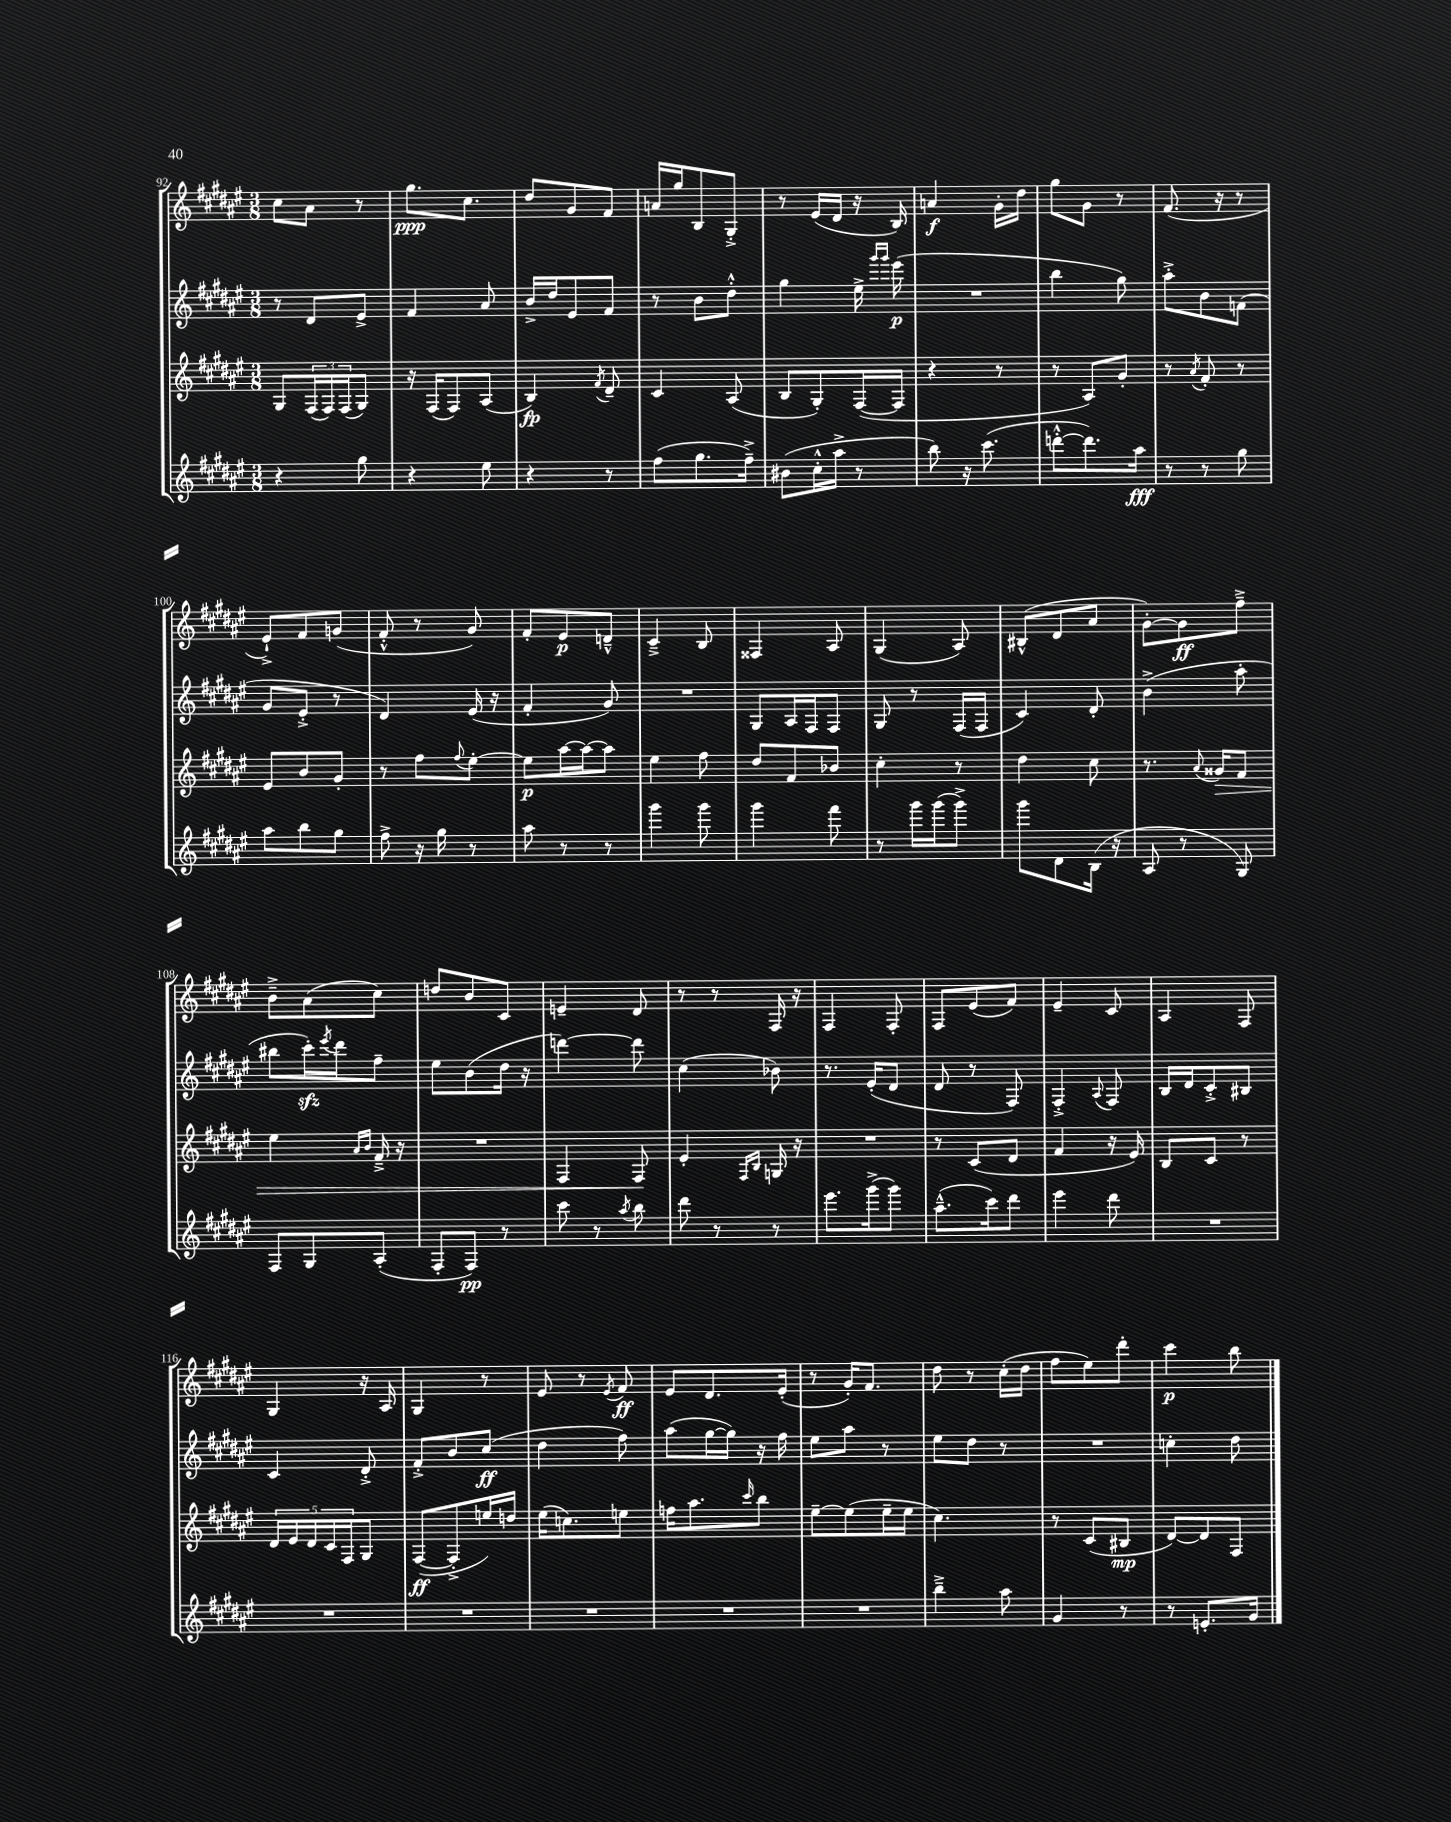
<<
\new StaffGroup <<
\new Staff = "s0" {
    \clef treble \key fis \major \numericTimeSignature \time 3/8
    cis''8 ais'8 r8 |
    gis''8.\ppp cis''8. |
    dis''8 gis'8 fis'8 |
    a'16 gis''16 b8 gis8-.-> |
    r8 eis'16( dis'16 r16 b16) |
    a'4\f gis'16-. dis''16 |
    gis''8 gis'8 r8 |
    fis'8.( r16 r8 |
    eis'8-!->) fis'8 g'8( |
    fis'8-.-^ r8 gis'8) |
    fis'8-. eis'8\p d'8---^ |
    cis'4---> b8 |
    fisis4 ais8 |
    gis4( ais8) |
    bis8-^( dis'8 ais'8 |
    gis'8~-.) gis'8\ff fis''8---> |
    b'8---> ais'8( cis''8) |
    d''8 b'8 cis'8 |
    e'4-- dis'8 |
    r8 r8 fis16 r16 |
    fis4 fis8-. |
    fis8 eis'8( fis'8) |
    eis'4-- cis'8 |
    ais4 fis8 |
    gis4 r16 ais16 |
    gis4 r8 |
    eis'8 r8 \acciaccatura { eis'8 } fis'8\ff |
    eis'8 dis'8. eis'16-.( |
    r8 gis'16-.) fis'8. |
    dis''8 r8 cis''16-.( dis''16 |
    fis''8 eis''8) dis'''8-. |
    cis'''4\p b''8 \bar "|." |
}
\new Staff = "s1" {
    \clef treble \key fis \major \numericTimeSignature \time 3/8
    r8 dis'8 eis'8-> |
    fis'4 ais'8 |
    b'16-> dis''16 eis'8 fis'8 |
    r8 b'8 dis''8-.-^ |
    gis''4 eis''16-> \grace { gis'''16 gis'''16 } eis'''16\p( |
    R4. |
    b''4 gis''8) |
    ais''8-.-> b'8 f'8( |
    gis'8 eis'8-.-> r8 |
    dis'4) eis'16( r16 |
    fis'4-. gis'8) |
    R4. |
    gis8 ais16 fis16 fis8 |
    gis8 r8 fis16( fis16 |
    cis'4) dis'8-. |
    b'4->( ais''8-. |
    bis''8 cis'''16-.\sfz) \acciaccatura { eis'''8 } dis'''16 fis''8-- |
    eis''8 b'8( dis''16 r16 |
    d'''4~) d'''8 |
    cis''4( bes'8) |
    r8. eis'16-.( dis'8 |
    dis'8 r8 fis8) |
    fis4-.-> \appoggiatura { ais8 } fis8 |
    b16 dis'16 cis'8-.-> bis8 |
    cis'4 dis'8-.-> |
    fis'8-.-> b'8 cis''8\ff( |
    dis''4 fis''8) |
    ais''8( gis''16~ gis''16) r16 fis''16 |
    eis''8 ais''8 r8 |
    eis''8 dis''8 r8 |
    R4. |
    c''4-. dis''8 \bar "|." |
}
\new Staff = "s2" {
    \clef treble \key fis \major \numericTimeSignature \time 3/8
    gis8 \tuplet 3/2 { fis16( fis16) fis16( } gis8) |
    r16 fis16( fis8) ais8( |
    b4\fp) \acciaccatura { fis'8 } dis'8-- |
    cis'4 ais8( |
    b8 gis8-.) fis16~( fis16 |
    r4 r8 |
    r8 ais8) gis'8-. |
    r8 \acciaccatura { ais'8 } fis'8-. r8 |
    eis'8 b'8 gis'8-. |
    r8 fis''8 \appoggiatura { fis''8 } eis''8~-. |
    eis''8\p ais''16~ ais''16~ ais''8 |
    eis''4 fis''8 |
    dis''8 fis'8 bes'8 |
    cis''4-. r8 |
    dis''4 cis''8 |
    r8. \appoggiatura { ais'8 } gisis'16\> fis'8 |
    eis''4 \grace { ais'16 b'16 } fis'16---> r16 |
    R4. |
    fis4 fis8\! |
    eis'4-. \grace { fis16 b16 } g16 r16 |
    R4. |
    r8 cis'8( dis'8 |
    fis'4 r16 eis'16) |
    b8 cis'8 r8 |
    \tuplet 5/4 { dis'16 eis'16 dis'16 cis'16 fis16 } gis8 |
    fis8~\ff( fis8-.-> e''16) d''16 |
    eis''16( c''8.) e''8 |
    f''16 ais''8. \grace { cis'''16 } b''8 |
    eis''8~-- eis''8( eis''16-- eis''16 |
    cis''4.) |
    r8 cis'8( bis8\mp |
    dis'8~) dis'8 fis8 \bar "|." |
}
\new Staff = "s3" {
    \clef treble \key fis \major \numericTimeSignature \time 3/8
    r4 gis''8 |
    r4 eis''8 |
    r4 r8 |
    fis''8( gis''8. fis''16--->) |
    bis'8( cis''16-.-^ ais''16-> r8 |
    b''8) r16 cis'''8.( |
    d'''8~-.-^ d'''8.) ais''16\fff |
    r8 r8 gis''8 |
    ais''8 b''8 gis''8 |
    fis''8-> r16 gis''16 r8 |
    ais''8 r8 r8 |
    gis'''4 gis'''8 |
    gis'''4 fis'''8 |
    r8 gis'''16 gis'''16( gis'''8->) |
    gis'''8 dis'8 b16( r16 |
    ais8 r8 gis8) |
    fis8 gis8 ais8-.( |
    fis8-. fis8\pp) r8 |
    cis'''8 r8 \acciaccatura { ais''8 } b''8 |
    dis'''8 r8 r8 |
    eis'''8. gis'''16->( gis'''8) |
    ais''8.---^( cis'''16) dis'''8 |
    eis'''4 dis'''8 |
    R4. |
    R4. |
    R4. |
    R4. |
    R4. |
    R4. |
    b''4---> ais''8 |
    gis'4 r8 |
    r8 e'8.-. gis'16 \bar "|." |
}
>>
>>
\layout { \context { \Score currentBarNumber = #92 } }
